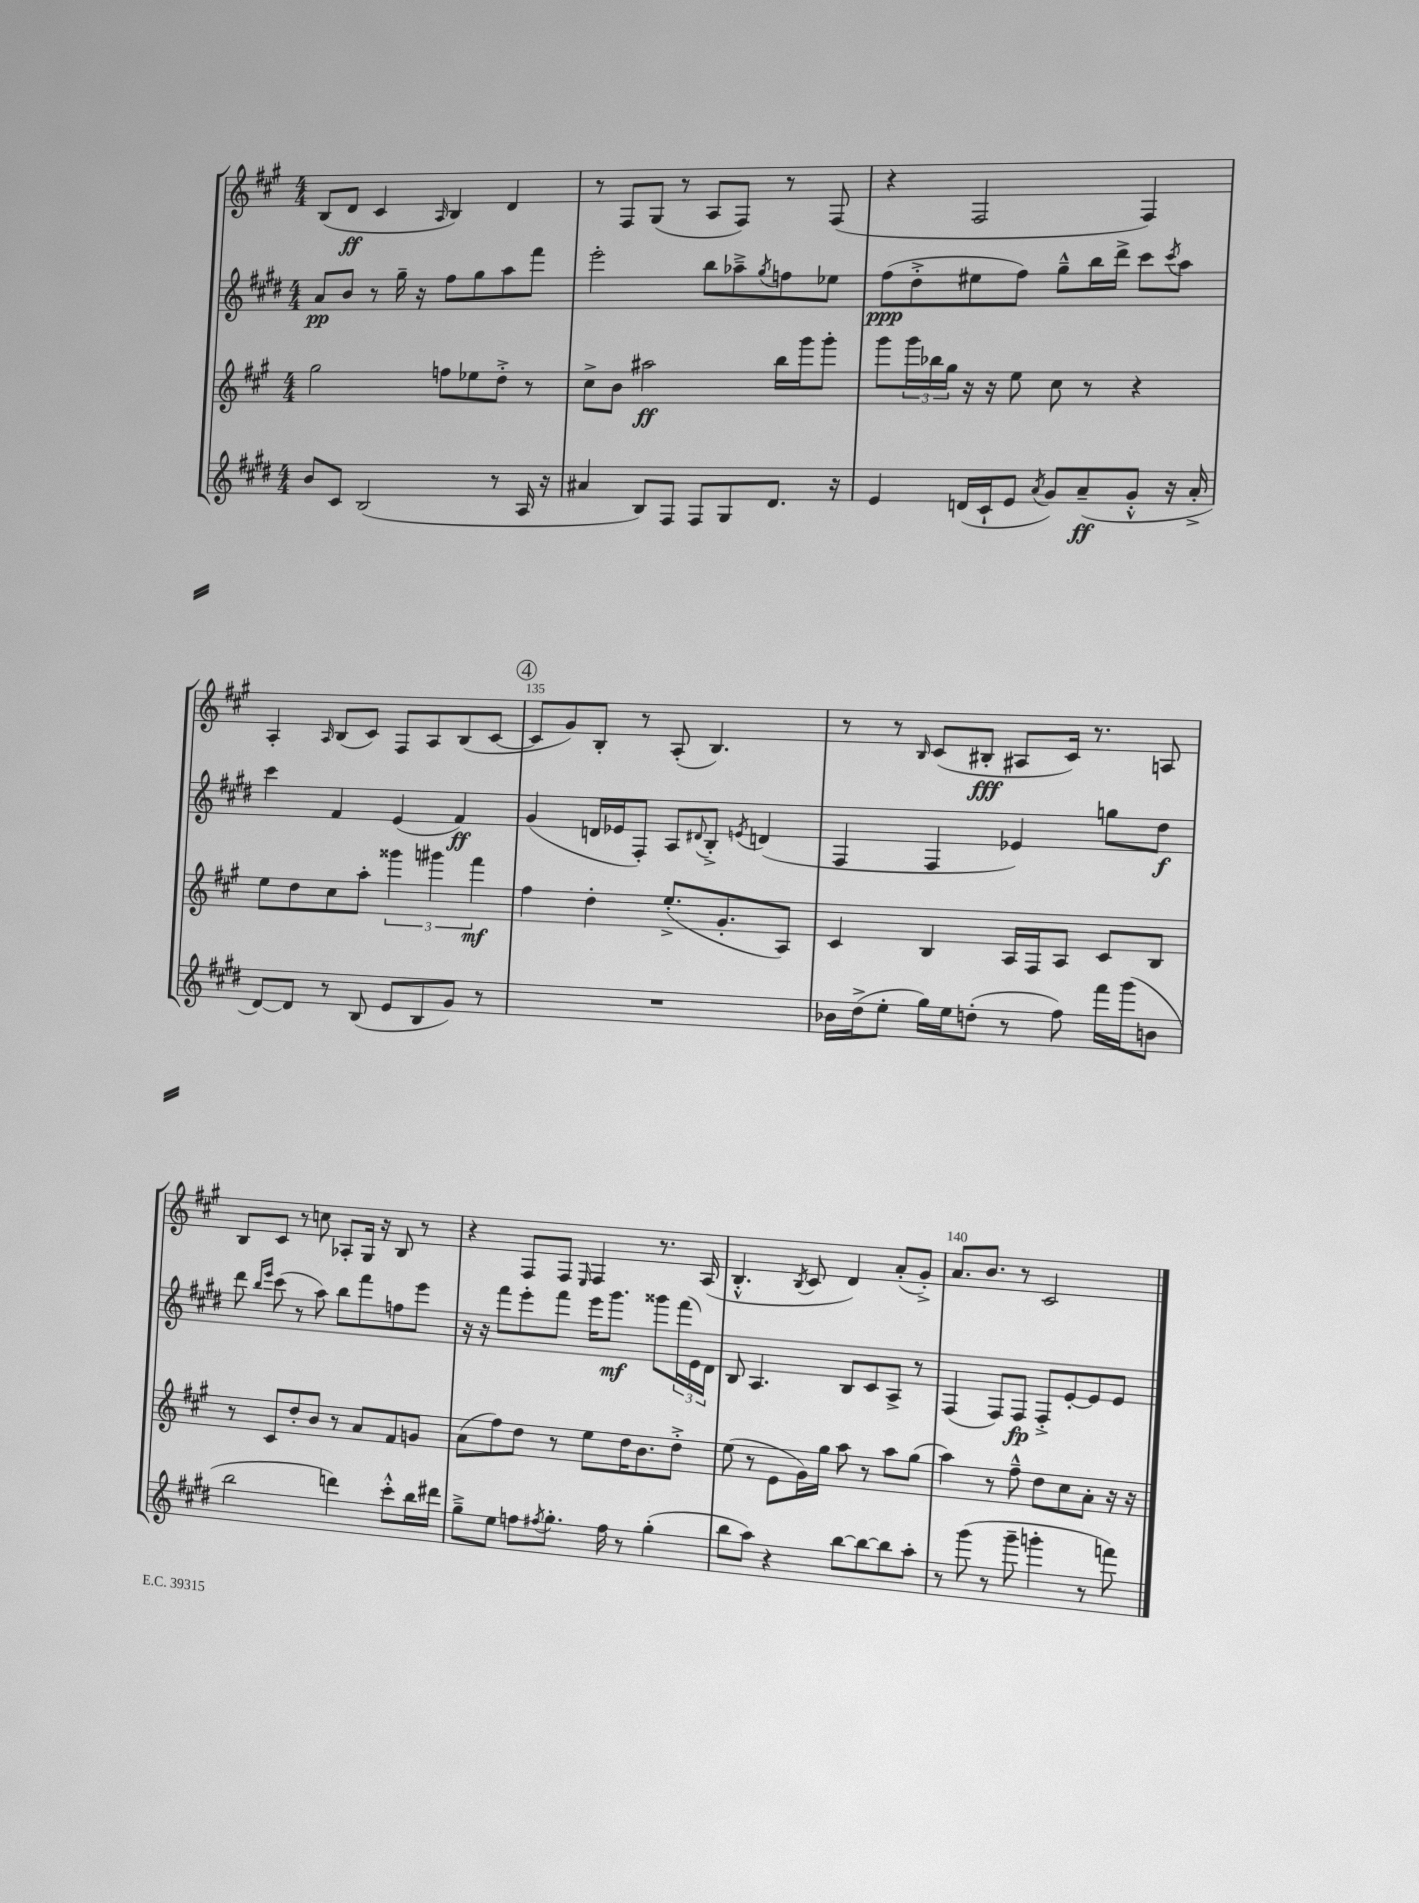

**kern	**dynam	**kern	**dynam	**kern	**dynam	**kern	**dynam
*part4	*part4	*part3	*part3	*part2	*part2	*part1	*part1
*staff4	*staff4	*staff3	*staff3	*staff2	*staff2	*staff1	*staff1
*clefG2	*	*clefG2	*	*clefG2	*	*clefG2	*
*k[f#c#g#d#]	*	*k[f#c#g#]	*	*k[f#c#g#d#]	*	*k[f#c#g#]	*
*M4/4	*	*M4/4	*	*M4/4	*	*M4/4	*
=131	=131	=131	=131	=131	=131	=131	=131
8b/L	.	2gg#\	.	8a/L	pp	(8B/L	.
8c#/J	.	.	.	8b/J	.	8d/J	ff
(2B/	.	.	.	8r	.	4c#/	.
.	.	.	.	16gg#~\	.	.	.
.	.	.	.	16r	.	.	.
.	.	.	.	.	.	16qqA/	.
.	.	8ffn\L	.	8ff#\L	.	4B/)	.
.	.	8ee-X\	.	8gg#\	.	.	.
8r	.	8dd'^\J	.	8aa\	.	4d/	.
16A/	.	8r	.	8fff#\J	.	.	.
16r	.	.	.	.	.	.	.
=132	=132	=132	=132	=132	=132	=132	=132
4a#X/	.	8cc#^\L	.	2eee'\	.	8r	.
.	.	8b\J	.	.	.	8F#/L	.
8B/L)	.	2aa#X\	ff	.	.	(8G#/J	.
8F#/J	.	.	.	.	.	8r	.
8F#/L	.	.	.	8bb\L	.	8A/L	.
8G#/	.	.	.	8aa-X~^\	.	8F#/J)	.
.	.	.	.	8qgg#/	.	.	.
8.d#/J	.	16bb\LL	.	8ffn\	.	8r	.
.	.	16ggg#\J	.	.	.	.	.
.	.	8ggg#'\J	.	8ee-X\J	.	(8F#/	.
16r	.	.	.	.	.	.	.
=133	=133	=133	=133	=133	=133	=133	=133
4e/	.	8ggg#\L	.	(8ff#\L	ppp	4r	.
.	.	24ggg#\L	.	8dd#'^\	.	.	.
.	.	24bb-X\	.	.	.	.	.
.	.	24gg#\JJ	.	.	.	.	.
(16dn/LL	.	16r	.	8ee#X\	.	2F#/	.
16c#`/J	.	16r	.	.	.	.	.
8e/J	.	8ee\	.	8ff#\J)	.	.	.
8qa/	.	.	.	.	.	.	.
8g#/L)	.	8cc#\	.	8gg#~^^\L	.	.	.
(8a~/	ff	8r	.	16bb\L	.	.	.
.	.	.	.	16ddd#^\JJ	.	.	.
8g#'^^/J	.	4r	.	8ccc#\L	.	4F#/)	.
.	.	.	.	8qccc#/	.	.	.
16r	.	.	.	8aa\J	.	.	.
16a'^/	.	.	.	.	.	.	.
!!LO:LB:g=z
=134	=134	=134	=134	=134	=134	=134	=134
[8d#/L)	.	8ee\L	.	4ccc#\	.	4A'/	.
8d#/J]	.	8dd\	.	.	.	.	.
.	.	.	.	.	.	16qqA/	.
8r	.	8cc#\	.	4f#/	.	(8B/L	.
(8B/	.	8aa'\J	.	.	.	8c#/J)	.
8e/L	.	6ggg##X\	.	(4e/	.	8F#/L	.
8B/	.	.	.	.	.	8A/	.
.	.	6ggg#X\	.	.	.	.	.
8g#/J)	.	.	.	4f#/)	ff	(8B/	.
.	.	6fff#\	mf	.	.	.	.
8r	.	.	.	.	.	[8c#/J	.
!!LO:REH:place=s1:t=4
=135	=135	=135	=135	=135	=135	=135	=135
1r	.	4ff#\	.	(4g#/	.	8c#/L]	.
.	.	.	.	.	.	8g#/)	.
.	.	4dd'\	.	16dn/LL	.	8B'/J	.
.	.	.	.	16e-X/J	.	.	.
.	.	.	.	8F#'/J)	.	8r	.
.	.	(8.ee'^/L	.	8A/L	.	(8A'/	.
.	.	.	.	8qqd#X/	.	.	.
.	.	.	.	8B'^/J	.	4.B/)	.
.	.	8.g#'/	.	.	.	.	.
.	.	.	.	8qen/	.	.	.
.	.	.	.	(4dn/	.	.	.
.	.	8A/J)	.	.	.	.	.
=136	=136	=136	=136	=136	=136	=136	=136
16b-X\LL	.	4c#/	.	4F#/	.	8r	.
(16dd#^\J	.	.	.	.	.	.	.
8ee'\J	.	.	.	.	.	8r	.
.	.	.	.	.	.	16qqB/	.
16gg#\LL)	.	4B/	.	4F#/	.	(8c#/L	.
16ee\J	.	.	.	.	.	.	.
(8ddn'\J	.	.	.	.	.	8B#X'/J	fff
8r	.	16A/LL	.	4e-X/)	.	8A#X/L	.
.	.	16F#/J	.	.	.	.	.
8ff#\)	.	8A/J	.	.	.	16c#/Jk)	.
.	.	.	.	.	.	8.r	.
16fff#\LL	.	8c#/L	.	8ggn\L	.	.	.
(16ggg#\J	.	.	.	.	.	.	.
8bn\J	.	8B/J	.	8dd#\J	f	8An/	.
!!LO:LB:g=z
=137	=137	=137	=137	=137	=137	=137	=137
2bb\	.	8r	.	8ddd#\	.	8B/L	.
.	.	.	.	16qqbb/LL	.	.	.
.	.	.	.	16qqeee/JJ	.	.	.
.	.	8c#/L	.	(8ccc#\	.	8c#/J	.
.	.	8dd'/	.	8r	.	8r	.
.	.	8b/J	.	8aa\)	.	8ccn\	.
4dddn\)	.	8r	.	8bb\L	.	8A-X'/L	.
.	.	8a/L	.	8fff#\	.	16G#/Jk	.
.	.	.	.	.	.	16r	.
8ccc#'^^\L	.	8f#/	.	8ffn\	.	8B/	.
16bb\L	.	8gn/J	.	8eee\J	.	8r	.
16ddd#X\JJ	.	.	.	.	.	.	.
=138	=138	=138	=138	=138	=138	=138	=138
8gg#~^\L	.	(8a\L	.	16r	.	4r	.
.	.	.	.	16r	.	.	.
8ee\J	.	8ff#\)	.	8fff#\L	.	.	.
8ffn\L	.	8dd\J	.	8eee'\	.	8F#/L	.
8qff#X/	.	.	.	.	.	.	.
8.gg#'\J	.	8r	.	8fff#\J	.	8F#/J	.
.	.	.	.	.	.	16qqE/	.
.	.	8ee\L	.	16eee\KL	.	4F#/	.
16ff#\	.	.	.	8.ggg#\J	mf	.	.
8r	.	16dd\K	.	.	.	.	.
.	.	8.b\	.	.	.	.	.
(4gg#'\	.	.	.	8ggg##X\L	.	8.r	.
.	.	8dd'^\J	.	(24fff#\L	.	.	.
.	.	.	.	24e\)	.	.	.
.	.	.	.	.	.	(16A/	.
.	.	.	.	24d#\JJ	.	.	.
=139	=139	=139	=139	=139	=139	=139	=139
8bb\L	.	(8ee\	.	8B/	.	4.B'^^/	.
8aa\J)	.	8r	.	4.A/	.	.	.
4r	.	8e\L	.	.	.	.	.
.	.	.	.	.	.	8qB/	.
.	.	16g#\L)	.	.	.	8c#/	.
.	.	16gg#\JJ	.	.	.	.	.
[8bb\L	.	8aa\	.	8B/L	.	4d/)	.
8bb\_	.	8r	.	8c#/	.	.	.
8bb\]	.	8aa\L	.	8A^/J	.	(8a'/L	.
8aa'\J	.	(8gg#\J	.	8r	.	8g#'^/J)	.
=140	=140	=140	=140	=140	=140	=140	=140
8r	.	4aa\)	.	(4F#/	.	8.a/L	.
(8ggg#\	.	.	.	.	.	.	.
.	.	.	.	.	.	8.b/J	.
8r	.	8r	.	8F#/L)	.	.	.
8ggg#~\	.	8ff#~^^\	.	8F#/J	fp	8r	.
4gggn'\	.	8dd\L	.	8F#'^/L	.	2c#/	.
.	.	8cc#\	.	[8e'/	.	.	.
8r	.	8a'\J	.	8e/]	.	.	.
8fffn\)	.	16r	.	8e/J	.	.	.
.	.	16r	.	.	.	.	.
==	==	==	==	==	==	==	==
*-	*-	*-	*-	*-	*-	*-	*-
